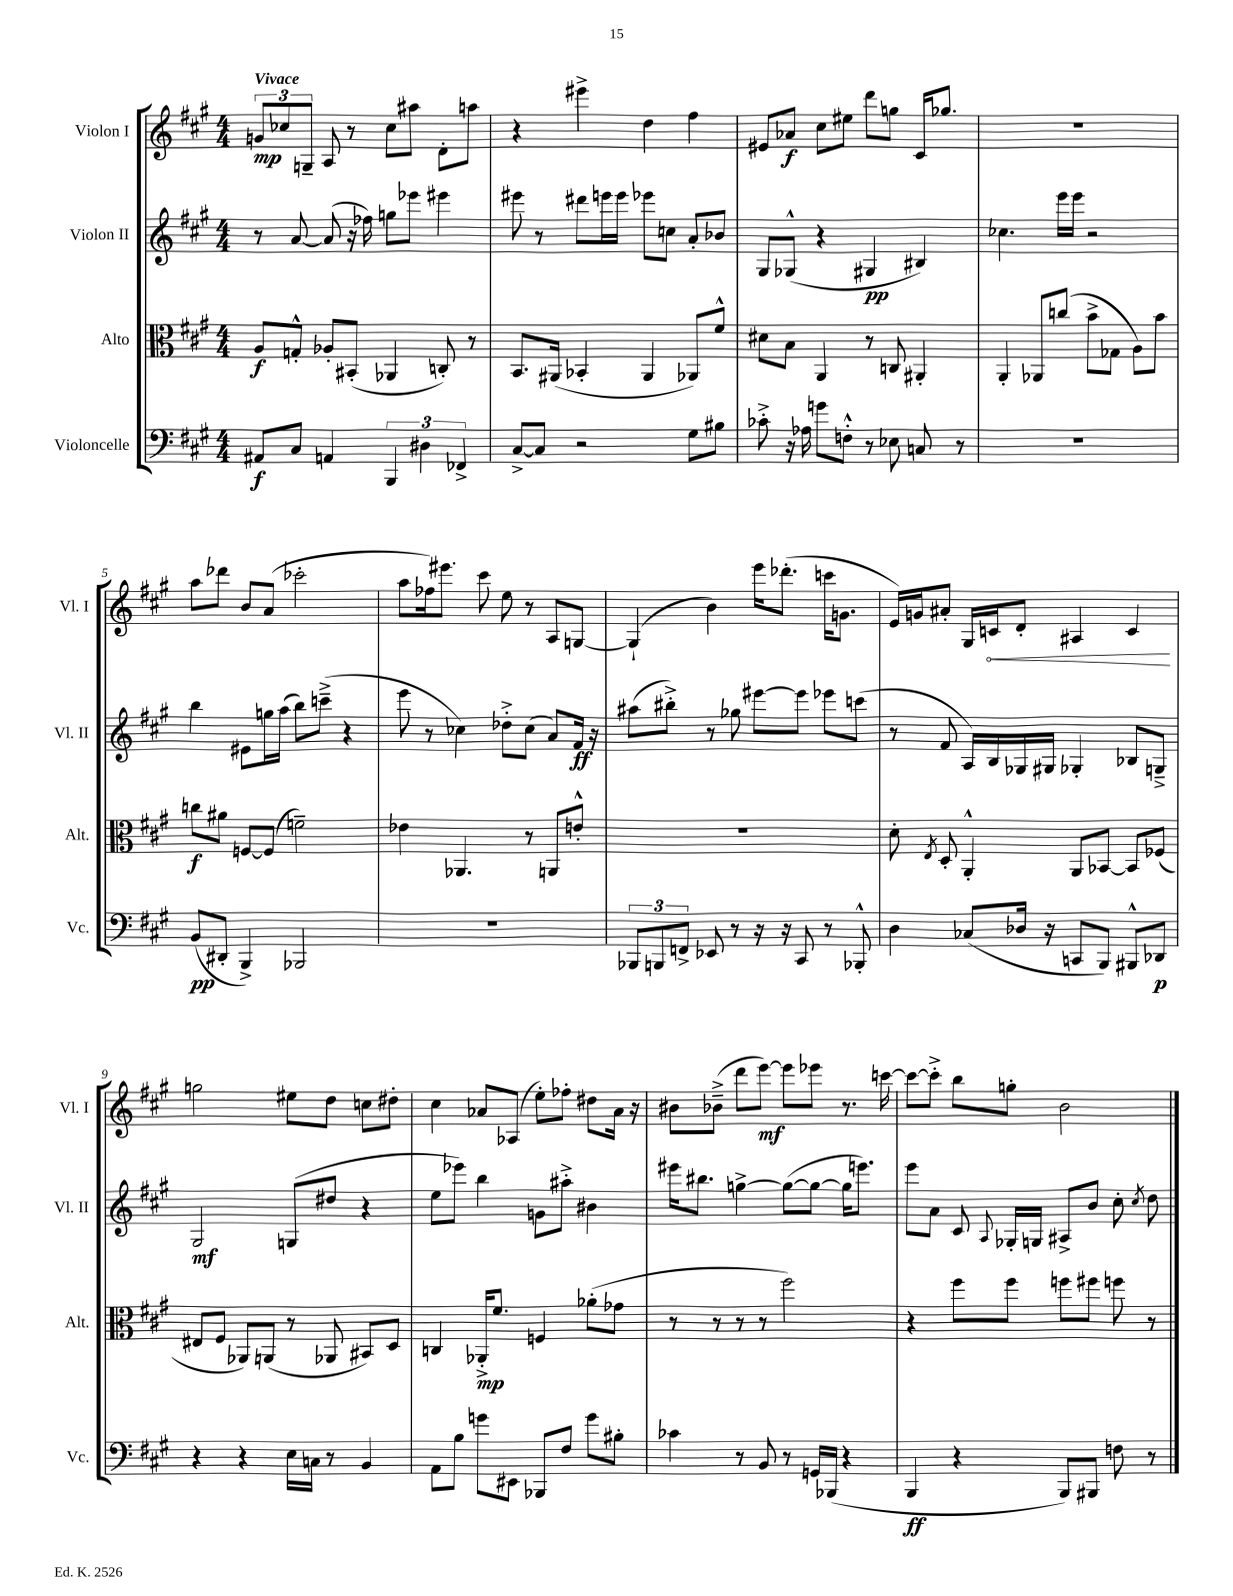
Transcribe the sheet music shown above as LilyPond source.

<<
\new StaffGroup <<
\new Staff = "s0" \with { instrumentName = "Violon I" shortInstrumentName = "Vl. I" } {
    \clef treble \key a \major \numericTimeSignature \time 4/4 \tempo "Vivace"
    \autoBeamOff \tuplet 3/2 { g'8[\mp ces''8 g8]-- } a8 r8 ces''8[ ais''8] d'8[-. a''8] |
    r4 eis'''4-> d''4 fis''4 |
    eis'8[ aes'8]\f cis''8[ eis''8] d'''8[ g''8] cis'16[ ges''8.] |
    R1 |
    a''8[ des'''8] b'8[ a'8]( ces'''2-. |
    a''8[ fes''16) eis'''8.] cis'''8 e''8 r8 a8[ g8]~ |
    g4-!( b'4) e'''16[ des'''8.]-.( c'''16[ g'8.] |
    e'16[) g'16 ais'8]-. gis16[ \once \override Hairpin.circled-tip = ##t c'16\< d'8]-. ais4 c'4\! |
    g''2 eis''8[ d''8] c''8[ dis''8]-. |
    cis''4 aes'8[ aes8]( e''8[-.) fes''8]-. dis''8[ aes'16] r16 |
    bis'8[ bes'8]--->( d'''8[ e'''8]~\mf) e'''8[ ees'''8] r8. c'''16~ |
    c'''8[~ c'''8]-.-> b''8[ g''8]-. b'2 \bar "|." |
}
\new Staff = "s1" \with { instrumentName = "Violon II" shortInstrumentName = "Vl. II" } {
    \clef treble \key a \major \numericTimeSignature \time 4/4
    \autoBeamOff r8 a'8~ a'8( r16 fes''16) g''8[ ees'''8] eis'''4 |
    eis'''8 r8 dis'''8[ e'''16 e'''16] ees'''8[ c''8] a'8[-. bes'8] |
    gis8[ ges8]-^( r4 gis4\pp bis4) |
    ces''4. e'''16[ e'''16] r2 |
    b''4 eis'8[ g''16 a''16]( b''8[) c'''8]--->( r4 |
    e'''8 r8 ces''4) des''8[-.-> ces''8]( a'8[) fis'16]\ff r16 |
    ais''8[( bis''8]-.->) r8 ges''8 eis'''8[~ eis'''8] ees'''8[ c'''8]( |
    r8 fis'8 a16[) b16 ges16 gis16] ges4-. bes8[ g8]---> |
    gis2\mf g8[( dis''8] r4 |
    e''8[ ees'''8]) b''4 g'8[ ais''8]-.-> bis'4 |
    eis'''16[ bis''8.] g''4~-> g''8[~( g''8]~ g''16[ e'''8.]) |
    e'''8[ a'8] cis'8 \appoggiatura { a8 } ges16[-. g16] ais8[-> b'8] cis''8-. \acciaccatura { cis''8 } d''8 \bar "|." |
}
\new Staff = "s2" \with { instrumentName = "Alto" shortInstrumentName = "Alt." } {
    \clef alto \key a \major \numericTimeSignature \time 4/4
    \autoBeamOff a8[\f g8]-.-^ aes8[-. bis,8]-.( aes,4 c8-.) r8 |
    b,8.[ ais,16]( bes,4-. ais,4 aes,8[) fis'8]-^ |
    dis'8[ b8] a,4 r8 c8 ais,4-. |
    a,4-. aes,8[ c''8]( b'8[-> ges8] a8[) b'8] |
    c''8[\f ais'8] f8[~ f8]( f'2--) |
    ees'4 aes,4. r8 a,8[ e'8]-.-^ |
    R1 |
    d'8-. \acciaccatura { e8 } d8-. a,4-.-^ a,8[ bes,8]~ bes,8[ fes8]( |
    eis8[ fis8] aes,8[) a,8]( r8 aes,8 bis,8[) d8] |
    c4 aes,16[-.->\mp fis'8.] f4 aes'8[-.( ges'8] |
    r8 r8 r8 r8 fis''2) |
    r4 fis''8[ fis''8] f''8[ fis''8] f''8 r8 \bar "|." |
}
\new Staff = "s3" \with { instrumentName = "Violoncelle" shortInstrumentName = "Vc." } {
    \clef bass \key a \major \numericTimeSignature \time 4/4
    \autoBeamOff ais,8[\f cis8] a,4 \tuplet 3/2 { b,,4 dis4 fes,4-> } |
    cis8[~-> cis8] r2 gis8[ bis8] |
    ces'8-.-> r16 aes16 g'8[ f8]-.-^ r8 ees8 c8 r8 |
    R1 |
    b,8[\pp( dis,8]-. b,,4->) bes,,2 |
    R1 |
    \tuplet 3/2 { bes,,8[ b,,8 f,8]-> } ees,8 r8 r16 r16 cis,8 r8 bes,,8-.-^ |
    d4 ces8[( des16] r16 c,8[ b,,8]) bis,,8[-^ des,8]\p |
    r4 r4 e16[ c16] r8 b,4 |
    a,8[ b8] g'8[ eis,8] bes,,8[ fis8] g'8[ bis8]-. |
    ces'4 r8 b,8 r8 g,16[ bes,,16]( r4 |
    b,,4\ff r4 b,,8[) bis,,8] f8 r8 \bar "|." |
}
>>
>>
